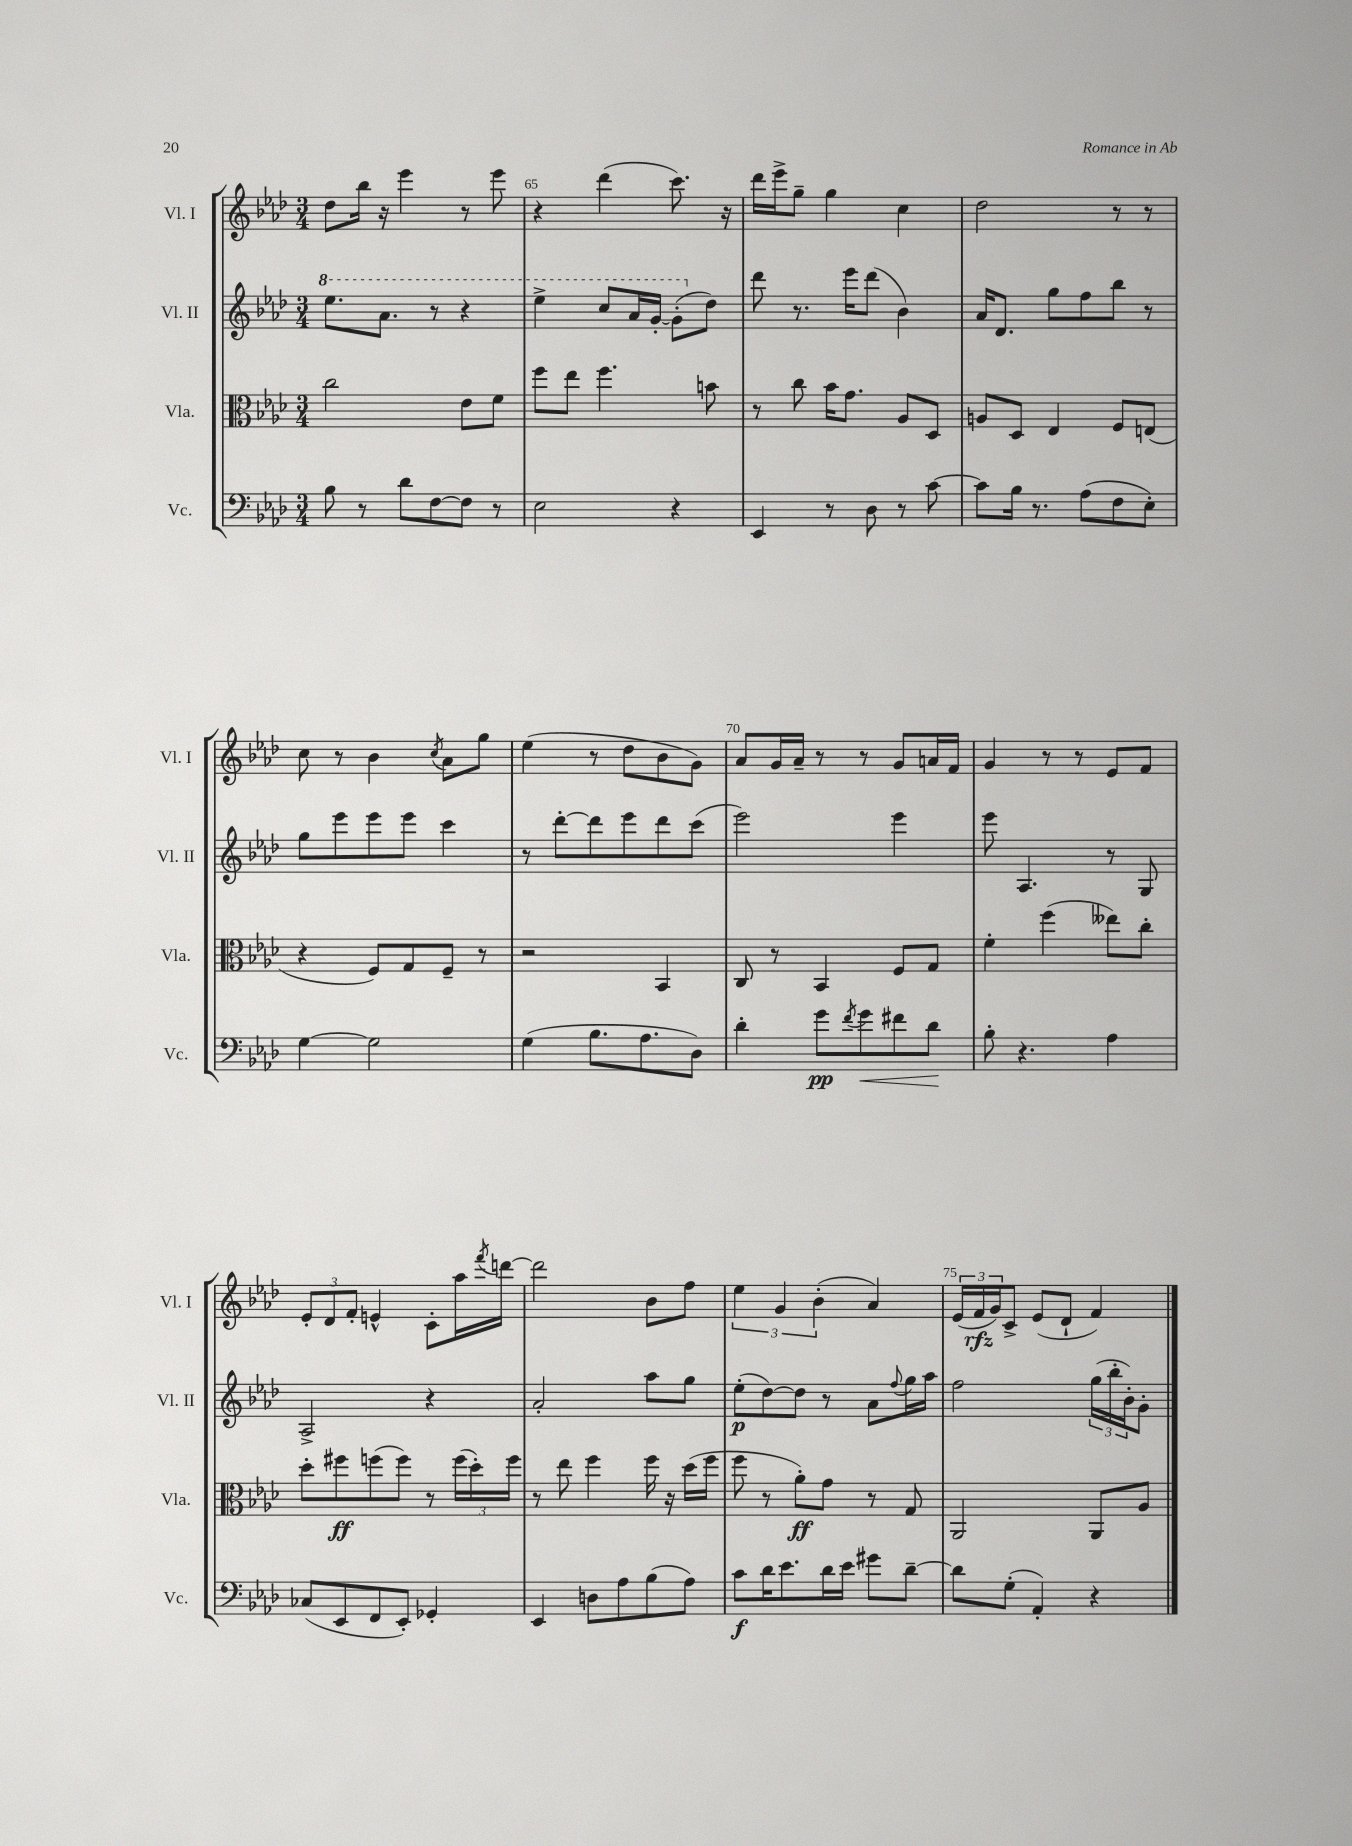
<<
\new StaffGroup <<
\new Staff = "s0" \with { instrumentName = "Vl. I" shortInstrumentName = "Vl. I" } {
    \clef treble \key aes \major \numericTimeSignature \time 3/4
    des''8 bes''16 r16 ees'''4 r8 ees'''8 |
    r4 des'''4( c'''8.) r16 |
    des'''16 ees'''16-> g''8-- g''4 c''4 |
    des''2 r8 r8 |
    c''8 r8 bes'4 \acciaccatura { c''8 } aes'8 g''8 |
    ees''4( r8 des''8 bes'8 g'8) |
    aes'8 g'16 aes'16-- r8 r8 g'8 a'16 f'16 |
    g'4 r8 r8 ees'8 f'8 |
    \tuplet 3/2 { ees'8-. des'8 f'8-. } e'4-^ c'8-. aes''16 \acciaccatura { f'''8 } d'''16~ |
    d'''2 bes'8 f''8 |
    \tuplet 3/2 { ees''4 g'4 bes'4-.( } aes'4) |
    \tuplet 3/2 { ees'16( f'16\rfz g'16) } c'8-> ees'8( des'8-! f'4) \bar "|." |
}
\new Staff = "s1" \with { instrumentName = "Vl. II" shortInstrumentName = "Vl. II" } {
    \clef treble \key aes \major \numericTimeSignature \time 3/4
    \ottava #1 ees'''8. aes''8. r8 r4 |
    ees'''4-> c'''8 aes''16 g''16~-. g''8-.( \ottava #0 des''8) |
    des'''8 r8. ees'''16 des'''8( bes'4) |
    aes'16 des'8. g''8 f''8 bes''8 r8 |
    g''8 ees'''8 ees'''8 ees'''8 c'''4 |
    r8 des'''8~-. des'''8 ees'''8 des'''8 c'''8( |
    ees'''2) ees'''4 |
    ees'''8 aes4. r8 g8 |
    aes2-> r4 |
    aes'2-. aes''8 g''8 |
    ees''8-.\p( des''8~) des''8 r8 aes'8 \appoggiatura { f''8 } g''16 aes''16 |
    f''2 \tuplet 3/2 { g''16( bes''16-. bes'16-.) } g'8-. \bar "|." |
}
\new Staff = "s2" \with { instrumentName = "Vla." shortInstrumentName = "Vla." } {
    \clef alto \key aes \major \numericTimeSignature \time 3/4
    c''2 ees'8 f'8 |
    f''8 ees''8 f''4. b'8 |
    r8 c''8 bes'16 g'8. aes8 des8 |
    a8 des8 ees4 f8 e8( |
    r4 f8) g8 f8-- r8 |
    r2 bes,4 |
    c8 r8 bes,4 f8 g8 |
    f'4-. f''4( eeses''8) c''8-. |
    des''8-. fis''8\ff f''8( f''8) r8 \tuplet 3/2 { f''16( des''16-.) f''16 } |
    r8 ees''8 f''4 f''16 r16 des''16( f''16 |
    f''8 r8 aes'8-.\ff) g'8 r8 g8 |
    aes,2 aes,8 aes8 \bar "|." |
}
\new Staff = "s3" \with { instrumentName = "Vc." shortInstrumentName = "Vc." } {
    \clef bass \key aes \major \numericTimeSignature \time 3/4
    bes8 r8 des'8 f8~ f8 r8 |
    ees2 r4 |
    ees,4 r8 des8 r8 c'8~ |
    c'8 bes16 r8. aes8( f8 ees8-.) |
    g4~ g2 |
    g4( bes8. aes8. des8) |
    des'4-. g'8\pp \acciaccatura { f'8 } g'8\< fis'8 des'8\! |
    bes8-. r4. aes4 |
    ces8( ees,8 f,8 ees,8-.) ges,4-. |
    ees,4 d8 aes8 bes8( aes8) |
    c'8\f des'16 ees'8. des'16 ees'16 gis'8 des'8~-- |
    des'8 g8-.( aes,4-.) r4 \bar "|." |
}
>>
>>
\layout { \context { \Score currentBarNumber = #64 \override BarNumber.break-visibility = ##(#f #t #t) barNumberVisibility = #(every-nth-bar-number-visible 5) } }
